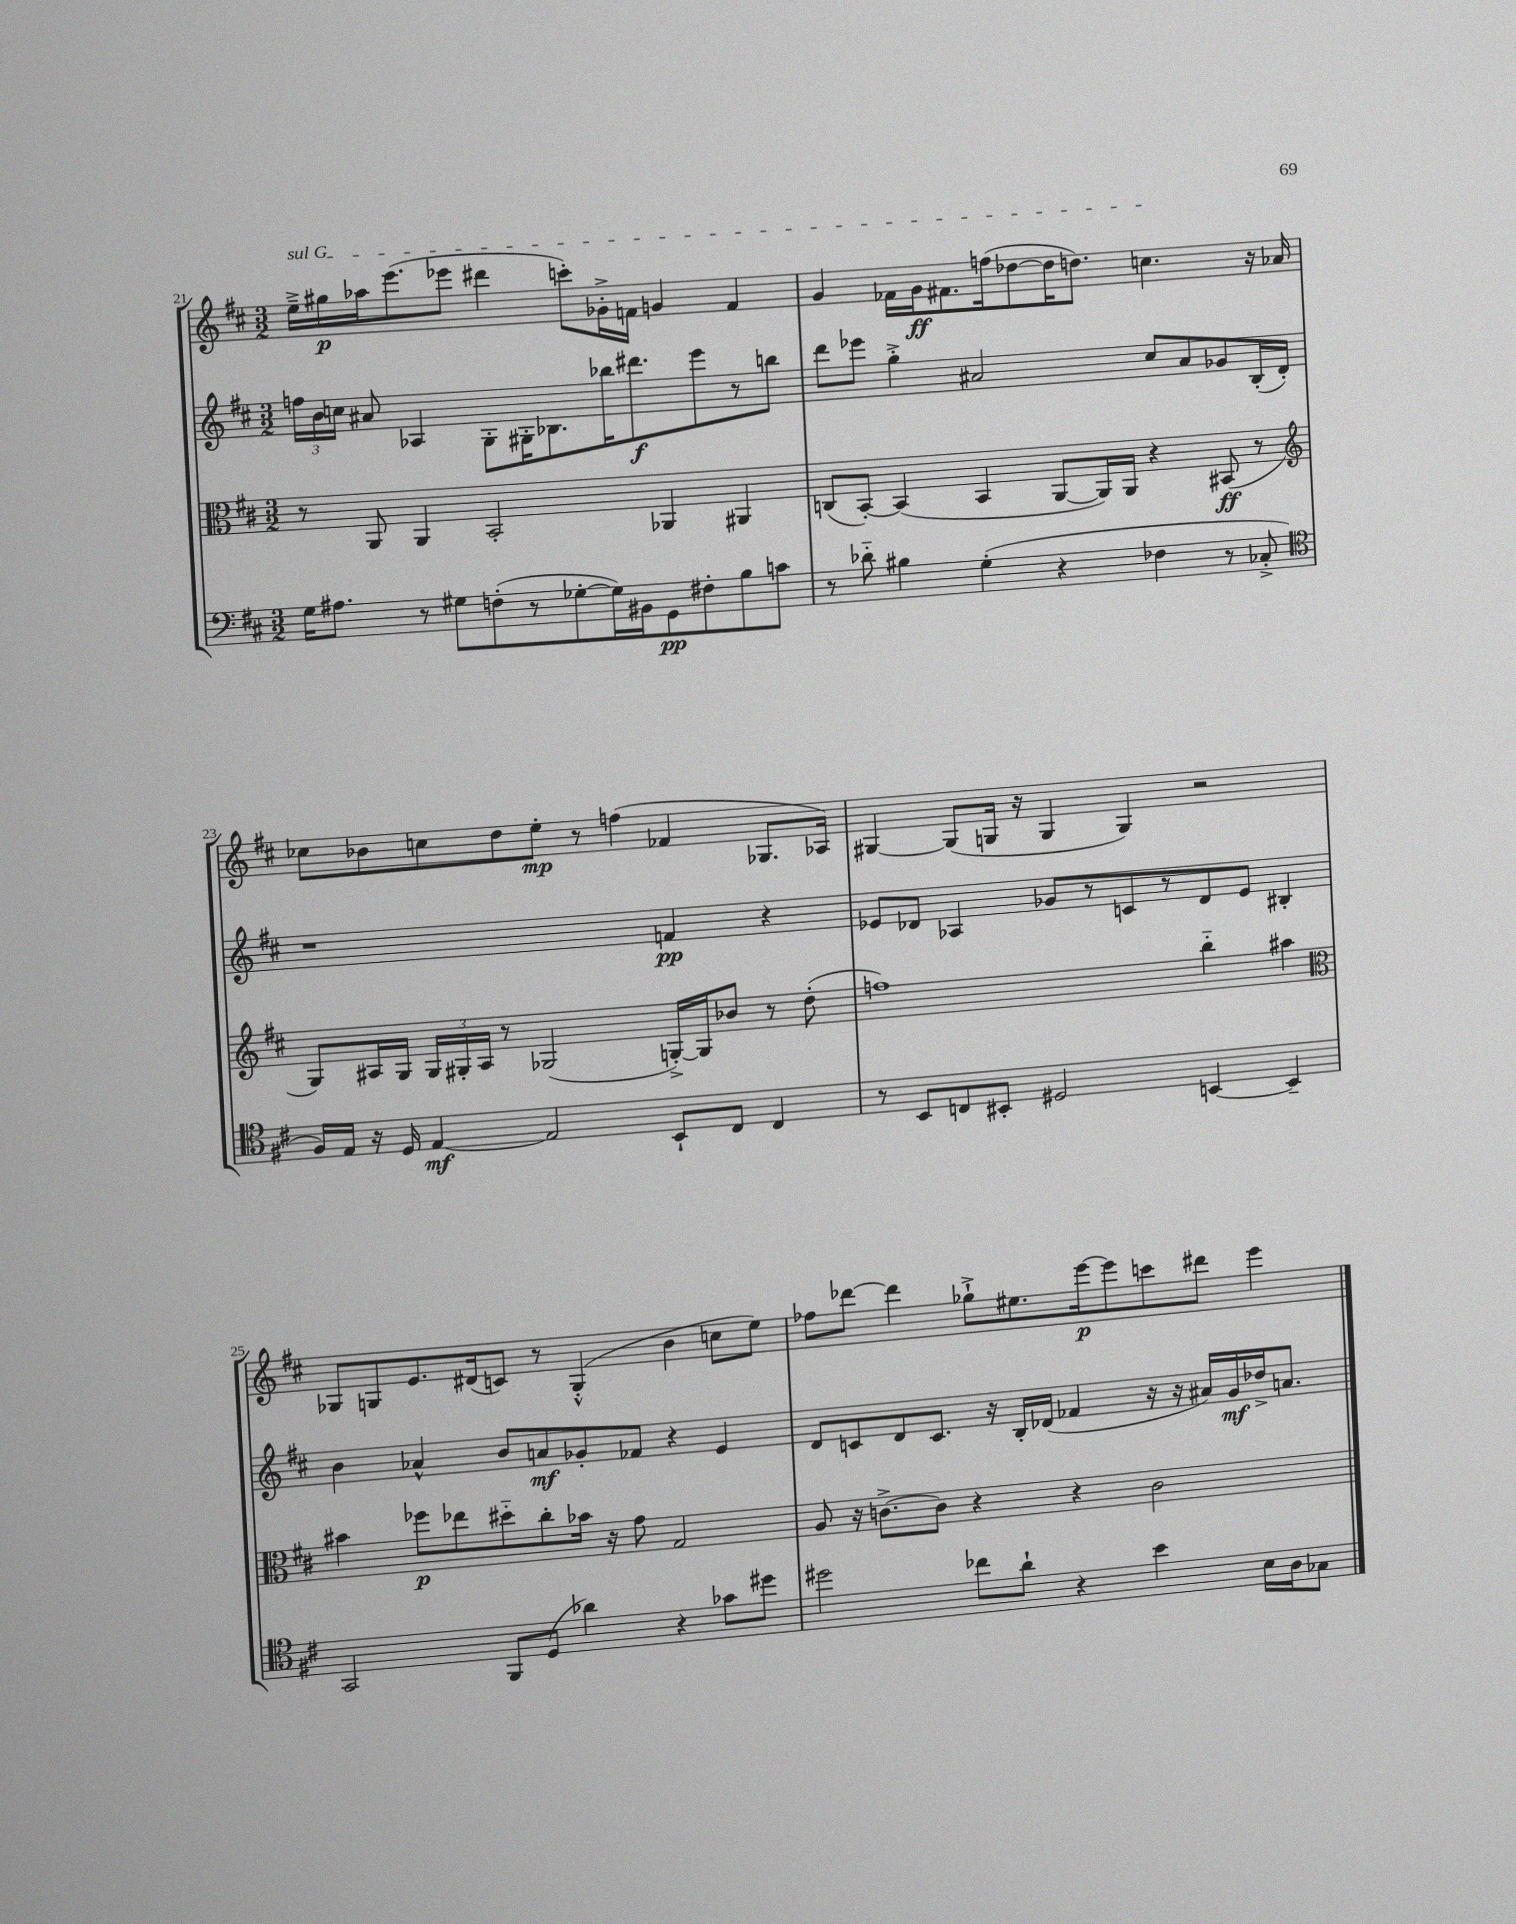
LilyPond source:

<<
\new StaffGroup <<
\new Staff = "s0" {
    \clef treble \key d \major \numericTimeSignature \time 3/2
    \autoBeamOff \once \override TextSpanner.bound-details.left.text = \markup { \italic "sul G" } e''16[--->\startTextSpan gis''16\p aes''16 e'''8.( ees'''8] dis'''4 c'''8[-.) ges'16-.-> f'16] g'4 f'4 |
    g'4 fes'16[ g'16\ff fis'8. f''16( des''8~ des''16 d''8.]) c''4.\stopTextSpan r16 aes'16 |
    ces''8[ bes'8 c''8 d''8 e''8]-.\mp r8 f''4( fes'4 ges8.[ aes16]) |
    gis4~ gis8[( g16] r16 g4 g4) r2 |
    ges8[ g8 e'8. dis'16( c'8]) r8 g4-.-^( b'4 c''8[ e''8]) |
    fes''8[ des'''8]~ des'''4 ges''8[-!-> eis''8. e'''16~\p e'''8 c'''8 dis'''8] e'''4 \bar "|." |
}
\new Staff = "s1" {
    \clef treble \key d \major \numericTimeSignature \time 3/2
    \autoBeamOff \tuplet 3/2 { f''16[ b'16 c''16] } ais'8 aes4 g8[-. gis16-. bes8. bes''16 dis'''8.\f e'''8 r8 b''8] |
    d'''8[ ees'''8] g''4-.-> ais'2 cis''8[ ais'8 ges'8 b16-.( d'16]-.) |
    r1 f'4\pp r4 |
    ees'8[ des'8] aes4 ges'8[ r8 c'8 r8 des'8 ees'8] bis4-. |
    b'4 aes'4-^ b'8[ a'8\mf ges'8-. fes'8] r4 e'4 |
    d'8[ c'8 d'8 c'8.] r16 b16[-. des'16]( fes'4 r16 r16 ais'16[) g'16\mf des''16-> a'8.] \bar "|." |
}
\new Staff = "s2" {
    \clef alto \key d \major \numericTimeSignature \time 3/2
    \autoBeamOff r8 a,8 a,4 b,2-. aes,4 ais,4 |
    c8[( b,8]~-.) b,4( b,4 a,8[~ a,16) a,16] r4 bis,8\ff( r8 |
    \clef treble g8[) ais16 g16] \tuplet 3/2 { g16[ gis16-. ais16] } r8 ges2( g16[~-.->) g16 bes'8] r8 d''8-.( |
    f''1) b''4-_ ais''4 |
    \clef alto bis'4 fes''8[\p ees''8 dis''8-_ cis''8-. bes'16] r16 g'8 g2 |
    a8 r16 c'8.[~-> c'8] r4 r4 c'2 \bar "|." |
}
\new Staff = "s3" {
    \clef bass \key d \major \numericTimeSignature \time 3/2
    \autoBeamOff g16[ ais8.] r8 gis8[ f8-.( r8 ges8~-. ges16) bis,16 g,8\pp fis8-. b8 c'8] |
    r8 des'8-_ bis4 g4-.( r4 fes4 r8 ces8-.-> |
    \clef tenor fis16[) e16] r16 d16 e4~\mf e2 b,8[-! cis8] cis4 |
    r8 b,8[ c8 bis,8]-. dis2 b,4~ b,4-- |
    g,2 fis,8[ d8]( aes'4) r4 ges'8[ dis''8] |
    dis''2 ces''8[ a'8]-! r4 b'4 b16[ a16 ges8] \bar "|." |
}
>>
>>
\layout { \context { \Score currentBarNumber = #21 } }
